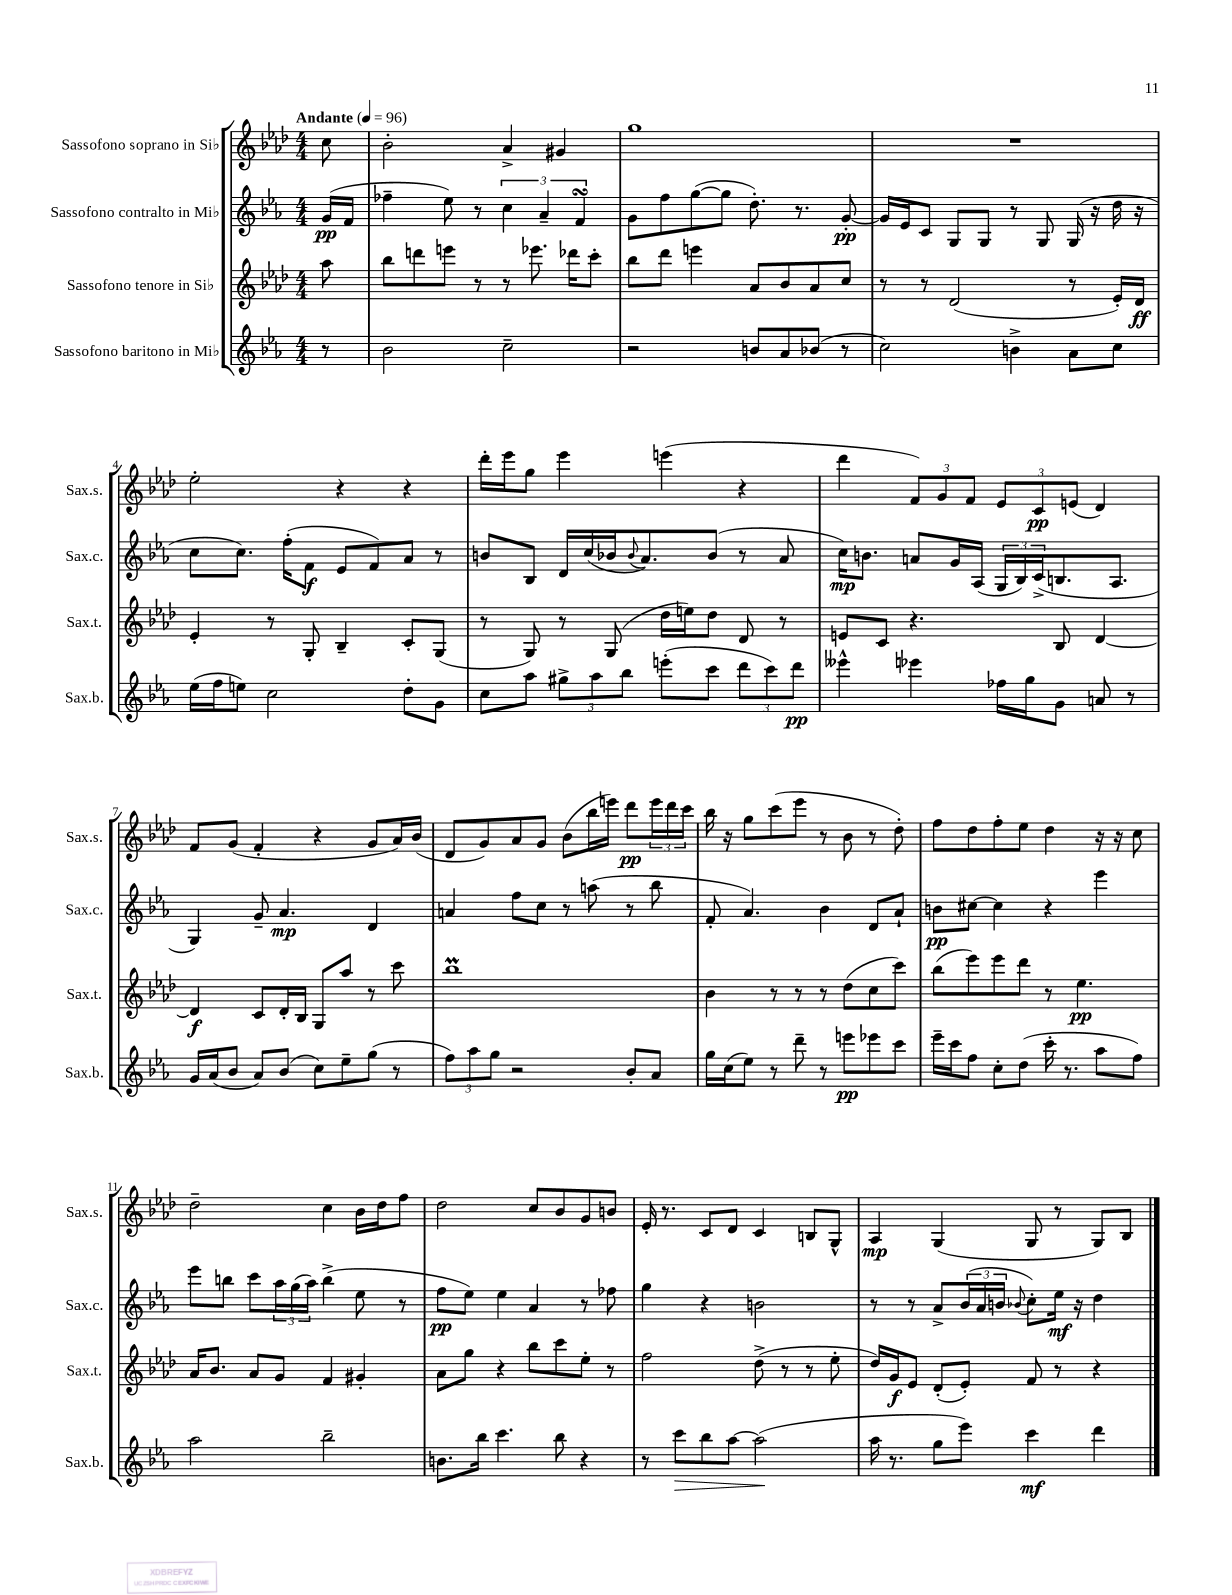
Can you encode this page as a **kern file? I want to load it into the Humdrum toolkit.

**kern	**dynam	**kern	**dynam	**kern	**dynam	**kern	**dynam
*part4	*part4	*part3	*part3	*part2	*part2	*part1	*part1
*staff4	*staff4	*staff3	*staff3	*staff2	*staff2	*staff1	*staff1
*I"Sassofono baritono in Mi♭	*	*I"Sassofono tenore in Si♭	*	*I"Sassofono contralto in Mi♭	*	*I"Sassofono soprano in Si♭	*
*I'Sax.b.	*	*I'Sax.t.	*	*I'Sax.c.	*	*I'Sax.s.	*
*clefG2	*	*clefG2	*	*clefG2	*	*clefG2	*
*k[b-e-a-]	*	*k[b-e-a-d-]	*	*k[b-e-a-]	*	*k[b-e-a-d-]	*
*M4/4	*	*M4/4	*	*M4/4	*	*M4/4	*
*MM96	*	*MM96	*	*MM96	*	*MM96	*
=	=	=	=	=	=	=	=
!	!	!	!	!	!	!LO:TX:a:B:t=Andante	!
8r	.	8aa-\	.	(16g/LL	pp	8cc\	.
.	.	.	.	16f/JJ	.	.	.
=1	=1	=1	=1	=1	=1	=1	=1
2b-\	.	8bb-\L	.	4ff-X~\	.	2b-'\	.
.	.	8dddn\	.	.	.	.	.
.	.	8eeen\J	.	8ee-\)	.	.	.
.	.	8r	.	8r	.	.	.
2cc~\	.	8r	.	6cc\	.	4a-^/	.
.	.	8.eee-X\	.	.	.	.	.
.	.	.	.	6a-~/	.	.	.
.	.	.	.	.	.	4g#X/	.
.	.	16ddd-X\KL	.	.	.	.	.
.	.	.	.	6fsSSS/	.	.	.
.	.	8ccc'\J	.	.	.	.	.
=2	=2	=2	=2	=2	=2	=2	=2
2r	.	8bb-\L	.	8g\L	.	1gg	.
.	.	8ddd-\J	.	8ff\	.	.	.
.	.	4eeen\	.	([8gg\	.	.	.
.	.	.	.	8gg\J]	.	.	.
8bn/L	.	8a-/L	.	8.dd'\)	.	.	.
8a-/	.	8b-/	.	.	.	.	.
.	.	.	.	8.r	.	.	.
(8b-X/J	.	8a-/	.	.	.	.	.
8r	.	8cc/J	.	[8g'/	pp	.	.
=3	=3	=3	=3	=3	=3	=3	=3
2cc\)	.	8r	.	16g/LL]	.	1r	.
.	.	.	.	16e-/J	.	.	.
.	.	8r	.	8c/J	.	.	.
.	.	(2d-/	.	8G/L	.	.	.
.	.	.	.	8G/J	.	.	.
4bn^\	.	.	.	8r	.	.	.
.	.	.	.	8G/	.	.	.
8a-\L	.	8r	.	(16G/	.	.	.
.	.	.	.	16r	.	.	.
8cc\J	.	16e-'/LL)	.	16dd\	.	.	.
.	.	16d-/JJ	ff	16r	.	.	.
!!LO:LB:g=z
=4	=4	=4	=4	=4	=4	=4	=4
(16ee-\LL	.	4e-'/	.	8cc\L	.	2ee-'\	.
16ff\J	.	.	.	.	.	.	.
8een\J)	.	.	.	8.cc\J)	.	.	.
2cc\	.	8r	.	.	.	.	.
.	.	.	.	(16ff'\KL	.	.	.
.	.	8G'/	.	8f\J	f	.	.
.	.	4B-~/	.	8e-/L	.	4r	.
.	.	.	.	8f/)	.	.	.
8dd'\L	.	8c'/L	.	8a-/J	.	4r	.
8g\J	.	(8G/J	.	8r	.	.	.
=5	=5	=5	=5	=5	=5	=5	=5
8cc\L	.	8r	.	8bn/L	.	16ddd-'\LL	.
.	.	.	.	.	.	16eee-\J	.
8aa-\J	.	8G/)	.	8B-/J	.	8gg\J	.
12gg#X^\L	.	8r	.	16d/LL	.	4eee-\	.
.	.	.	.	(16cc/	.	.	.
12aa-\	.	.	.	.	.	.	.
.	.	(8G/	.	16b-X/J	.	.	.
12bb-\J	.	.	.	.	.	.	.
.	.	.	.	8qqb-/	.	.	.
.	.	.	.	8.a-/)	.	.	.
(8eeen'\L	.	16dd-\LL	.	.	.	(4eeen\	.
.	.	16een\J)	.	.	.	.	.
8ccc\J	.	8dd-\J	.	(8b-/J	.	.	.
12ddd\L	.	8d-/	.	8r	.	4r	.
12ccc\)	.	.	.	.	.	.	.
.	.	8r	.	8a-/	.	.	.
12ddd\J	pp	.	.	.	.	.	.
=6	=6	=6	=6	=6	=6	=6	=6
4eee--X^^\	.	8en/L	.	16cc\KL)	mp	4ddd-\	.
.	.	.	.	8.bn\J	.	.	.
.	.	8c/J	.	.	.	.	.
4eee-X\	.	4.r	.	8an/L	.	12f/L)	.
.	.	.	.	.	.	12g/	.
.	.	.	.	16g/L	.	.	.
.	.	.	.	.	.	12f/J	.
.	.	.	.	(16A-/JJ	.	.	.
16ff-X\LL	.	.	.	24G/LL	.	12e-/L	.
.	.	.	.	24B-/)	.	.	.
16gg\J	.	.	.	.	.	.	.
.	.	.	.	(24c^/J	.	12c/	pp
8g\J	.	8B-/	.	8.Bn/	.	.	.
.	.	.	.	.	.	(12en/J	.
8an/	.	[4d-/	.	.	.	4d-/)	.
.	.	.	.	8.A-/J	.	.	.
8r	.	.	.	.	.	.	.
!!LO:LB:g=z
=7	=7	=7	=7	=7	=7	=7	=7
16g/LL	.	4d-/]	f	4G/)	.	8f/L	.
(16a-/J	.	.	.	.	.	.	.
8b-/J	.	.	.	.	.	(8g/J	.
8a-/L)	.	8c/L	.	8g~/	.	4f'/	.
(8b-/J	.	16d-'/L	.	4.a-/	mp	.	.
.	.	16B-/JJ	.	.	.	.	.
8cc\L)	.	8G/L	.	.	.	4r	.
8ee-~\	.	8aa-/J	.	.	.	.	.
(8gg\J	.	8r	.	4d/	.	8g/L	.
8r	.	8ccc\	.	.	.	16a-/L)	.
.	.	.	.	.	.	(16b-/JJ	.
=8	=8	=8	=8	=8	=8	=8	=8
12ff\L)	.	1bb-M	.	4an/	.	8d-/L	.
12aa-\	.	.	.	.	.	.	.
.	.	.	.	.	.	8g/)	.
12gg\J	.	.	.	.	.	.	.
2r	.	.	.	8ff\L	.	8a-/	.
.	.	.	.	8cc\J	.	8g/J	.
.	.	.	.	8r	.	(8b-\L	.
.	.	.	.	(8aan\	.	16bb-\L	.
.	.	.	.	.	.	16eeen\JJ)	.
8b-'/L	.	.	.	8r	.	8ddd-\L	pp
8a-/J	.	.	.	8bb-\	.	24eee\L	.
.	.	.	.	.	.	24ddd-\	.
.	.	.	.	.	.	24ccc\JJ	.
=9	=9	=9	=9	=9	=9	=9	=9
16gg\LL	.	4b-\	.	8f'/	.	16bb-\	.
(16cc\J	.	.	.	.	.	16r	.
8ee-\J)	.	.	.	4.a-/)	.	8gg\L	.
8r	.	8r	.	.	.	(8ccc\	.
8ddd~\	.	8r	.	.	.	8eee-\J	.
8r	.	8r	.	4b-\	.	8r	.
8eeen\L	pp	(8dd-\L	.	.	.	8b-\	.
8eee-X\	.	8cc\	.	8d/L	.	8r	.
8ccc\J	.	8ccc\J)	.	8a-`/J	.	8dd-'\)	.
=10	=10	=10	=10	=10	=10	=10	=10
16eee-~\LL	.	(8bb-\L	.	8bn\L	pp	8ff\L	.
16ccc\J	.	.	.	.	.	.	.
8ff\J	.	8eee-\)	.	[8cc#X\J	.	8dd-\	.
8cc'\L	.	8eee-\	.	4cc#\]	.	8ff'\	.
(8dd\J	.	8ddd-\J	.	.	.	8ee-\J	.
16ccc'\	.	8r	.	4r	.	4dd-\	.
8.r	.	.	.	.	.	.	.
.	.	4.ee-\	pp	.	.	.	.
8aa-\L	.	.	.	4eee-\	.	16r	.
.	.	.	.	.	.	16r	.
8ff\J)	.	.	.	.	.	8cc\	.
!!LO:LB:g=z
=11	=11	=11	=11	=11	=11	=11	=11
2aa-\	.	16a-/KL	.	8eee-\L	.	2dd-~\	.
.	.	8.b-/J	.	.	.	.	.
.	.	.	.	8bbn\J	.	.	.
.	.	8a-/L	.	8ccc\L	.	.	.
.	.	8g/J	.	24aa-\L	.	.	.
.	.	.	.	(24gg\	.	.	.
.	.	.	.	24aa-\JJ)	.	.	.
2bb-~\	.	4f/	.	(4bb^\	.	4cc\	.
.	.	4g#X'/	.	8ee-\	.	16b-\LL	.
.	.	.	.	.	.	16dd-\J	.
.	.	.	.	8r	.	8ff\J	.
=12	=12	=12	=12	=12	=12	=12	=12
8.bn\L	.	8a-\L	.	8ff\L	pp	2dd-\	.
.	.	8gg\J	.	8ee-\J)	.	.	.
16bb-\Jk	.	.	.	.	.	.	.
4.ccc\	.	4r	.	4ee-\	.	.	.
.	.	8bb-\L	.	4a-/	.	8cc/L	.
8bb-\	.	8ccc\	.	.	.	8b-/	.
4r	.	8ee-'\J	.	8r	.	8g/	.
.	.	8r	.	8ff-X\	.	8bn/J	.
=13	=13	=13	=13	=13	=13	=13	=13
8r	.	2ff\	.	4gg\	.	16e-'/	.
.	.	.	.	.	.	8.r	.
!	!LO:HP:b	!	!	!	!	!	!
8ccc\L	>	.	.	.	.	.	.
8bb-\	.	.	.	4r	.	8c/L	.
[8aa-\J	.	.	.	.	.	8d-/J	.
(2aa-\]	.	(8dd-^\	.	2bn\	.	4c/	.
.	.	8r	.	.	.	.	.
.	.	8r	.	.	.	8Bn/L	.
.	.	8ee-'\	.	.	.	8G^^/J	.
.	]	.	.	.	.	.	.
=14	=14	=14	=14	=14	=14	=14	=14
16aa-\	.	16dd-/LL)	.	8r	.	4A-/	mp
8.r	.	16g/J	f	.	.	.	.
.	.	8e-/J	.	8r	.	.	.
8gg\L	.	(8d-'/L	.	8a-^/L	.	(4G/	.
8eee-\J)	.	8e-'/J)	.	(24b-/L	.	.	.
.	.	.	.	24a-/	.	.	.
.	.	.	.	24bn/JJ	.	.	.
.	.	.	.	8qqb-X/	.	.	.
4ccc\	mf	8f/	.	8cc'\L)	.	8G/	.
.	.	8r	.	16ee-\Jk	mf	8r	.
.	.	.	.	16r	.	.	.
4ddd\	.	4r	.	4dd\	.	8G/L)	.
.	.	.	.	.	.	8B-/J	.
==	==	==	==	==	==	==	==
*-	*-	*-	*-	*-	*-	*-	*-
